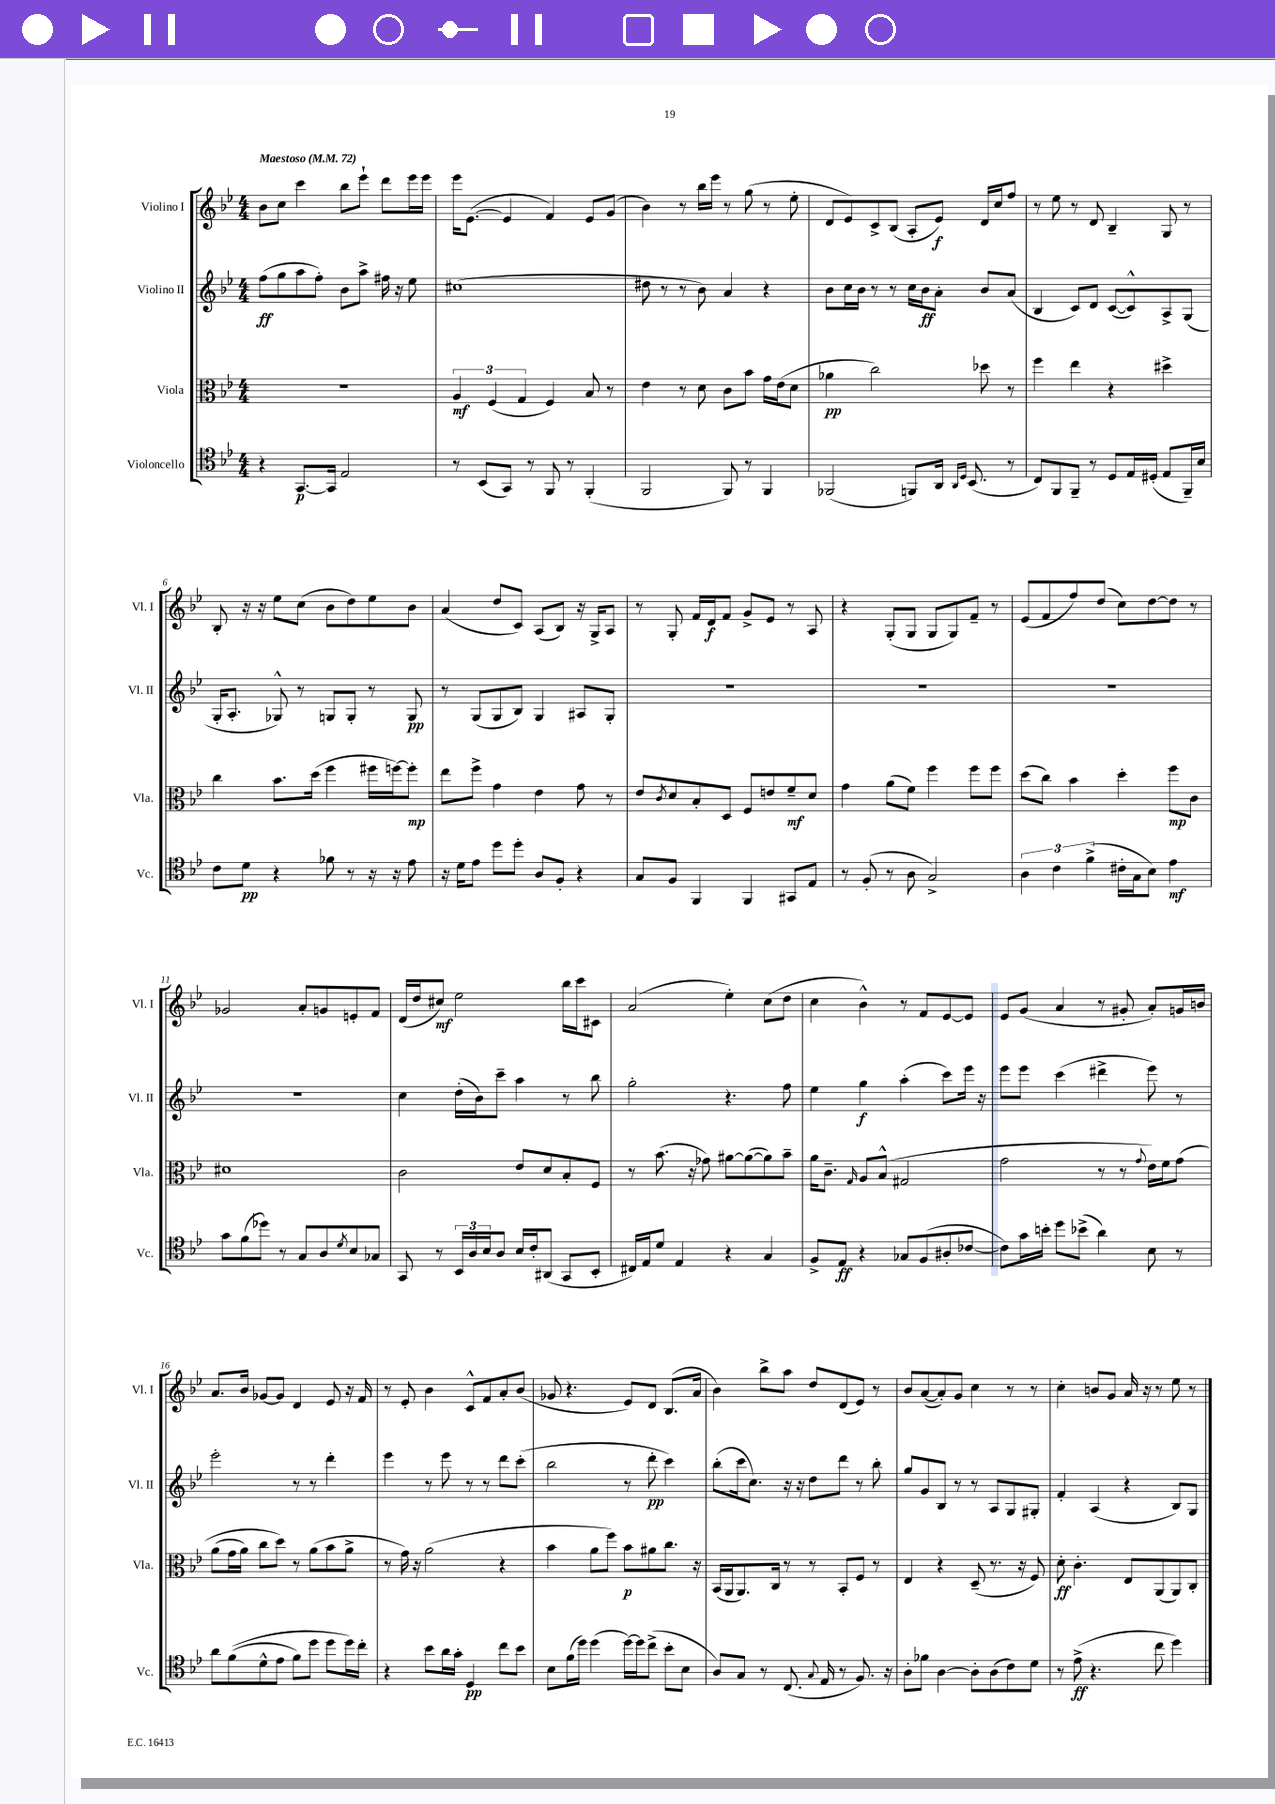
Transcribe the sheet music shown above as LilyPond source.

<<
\new StaffGroup <<
\new Staff = "s0" \with { instrumentName = "Violino I" shortInstrumentName = "Vl. I" } {
    \clef treble \key bes \major \numericTimeSignature \time 4/4 \tempo "Maestoso" 4 = 72
    bes'8 c''8 c'''4 bes''8 ees'''8-! d'''8 ees'''16 ees'''16 |
    ees'''16 ees'8.~( ees'4 f'4) ees'8 g'8( |
    bes'4) r8 bes''16 ees'''16 r8 g''8( r8 ees''8-. |
    d'8 ees'8) c'8-> bes8( a8-. ees'8\f) d'16 c''16 f''8 |
    r8 ees''8 r8 d'8 bes4-- g8 r8 |
    bes8-. r16 r16 ees''8 c''8( bes'8 d''8) ees''8 bes'8 |
    a'4( d''8 c'8) a8( bes8) r16 g16-> a8 |
    r8 g8-. f'16 d'16\f f'8 g'8-> ees'8 r8 a8 |
    r4 g8-.( g8 g8 g8) f'8-- r8 |
    ees'8( f'8 f''8) d''8( c''8) d''8~ d''8 r8 |
    ges'2 a'8-. g'8 e'8-. f'8 |
    d'16( d''16 cis''8\mf) ees''2 bes''16 c'''16 cis'8 |
    a'2( ees''4-.) c''8( d''8 |
    c''4 bes'4-^) r8 f'8 ees'8~ ees'8 |
    ees'8 g'8( a'4 r8 gis'8-. a'8-.) g'16 b'16 |
    a'8. bes'16 ges'8~ ges'8 d'4 ees'8 r16 f'16 |
    r8 ees'8-. bes'4 c'8-^ f'8 a'8-. bes'8( |
    ges'8 r4. ees'8) d'8 bes8.( a'16 |
    bes'4) bes''8-> a''8 d''8 d'8( ees'8) r8 |
    bes'8 a'8~( a'8-.) g'8 c''4 r8 r8 |
    c''4-. b'8 g'8 a'16 r16 r8 ees''8 r8 \bar "|." |
}
\new Staff = "s1" \with { instrumentName = "Violino II" shortInstrumentName = "Vl. II" } {
    \clef treble \key bes \major \numericTimeSignature \time 4/4
    f''8\ff( g''8 a''8 f''8-.) bes'8 a''8-> fis''16 r16 ees''8 |
    cis''1( |
    dis''8 r8 r8 bes'8) a'4 r4 |
    bes'8 c''16 bes'16 r8 r8 c''16 bes'16\ff a'8-. bes'8 a'8( |
    bes4 c'8) d'8 c'8~( c'8-^) a8-> g8( |
    g16-. a8.-. ges8-^) r8 g8 g8-. r8 g8\pp |
    r8 g8( g8 bes8) g4 ais8 g8-. |
    R1 |
    R1 |
    R1 |
    R1 |
    c''4 d''16-.( bes'16) c'''8-- a''4 r8 bes''8 |
    g''2-. r4. f''8 |
    ees''4 g''4\f a''4-.( c'''8) ees'''16 r16 |
    ees'''8 ees'''8 c'''4( dis'''4-> ees'''8) r8 |
    ees'''2-. r8 r8 d'''4-. |
    ees'''4 r8 ees'''8 r8 r8 d'''8 c'''8-.( |
    bes''2 r8 d'''8-.\pp c'''4) |
    bes''8-.( c'''16 c''8.) r16 r16 d''8 d'''8 r8 bes''8-. |
    g''8 g'8 bes8 r8 r8 a8 g8 gis8-. |
    f'4-. a4( r4 bes8) g8 \bar "|." |
}
\new Staff = "s2" \with { instrumentName = "Viola" shortInstrumentName = "Vla." } {
    \clef alto \key bes \major \numericTimeSignature \time 4/4
    R1 |
    \tuplet 3/2 { a4\mf f4( g4 } f4) bes8 r8 |
    ees'4 r8 d'8 c'8 bes'8 g'16 ees'16( d'8 |
    aes'4\pp c''2) des''8 r8 |
    f''4 ees''4 r4 dis''4-> |
    c''4 bes'8. d''16( f''4 fis''16 f''16~) f''8-.\mp |
    ees''8 f''8-> g'4 ees'4 g'8 r8 |
    ees'8 \acciaccatura { c'8 } d'8 bes8-. d8 f8 e'8 f'8--\mf d'8 |
    g'4 a'8( f'8) f''4 f''8 f''8 |
    d''8( c''8) bes'4 d''4-. f''8\mp c'8 |
    dis'1 |
    c'2 ees'8 d'8 bes8-. f8 |
    r8 bes'8.( r16 ges'8) ais'8~ ais'8~( ais'8) bes'8-- |
    a'16 c'8.-- \grace { g16 } a8 bes8-^( gis2 |
    g'2 r8 r8 \appoggiatura { g'8 } ees'16) f'16 g'8\( |
    a'8( g'16 a'16) c''8 d''8\) r8 a'8( bes'8 a'8-> |
    r8 g'16) r16 a'2( r4 |
    bes'4 a'8 f''8) bes'8\p ais'8 c''8. r16 |
    bes,16( a,16 a,8.) c16 r8 r8 bes,8-. f8 r8 |
    ees4 r4 d8--( r8. r16 f8) |
    d'8-.\ff c'4.-. ees8 a,8( a,8) c8-. \bar "|." |
}
\new Staff = "s3" \with { instrumentName = "Violoncello" shortInstrumentName = "Vc." } {
    \clef tenor \key bes \major \numericTimeSignature \time 4/4
    r4 g,8.~\p g,16 ees2 |
    r8 bes,8( g,8) r8 f,8 r8 f,4-.( |
    f,2 f,8) r8 f,4 |
    fes,2( f,8) a,16 \grace { a,16 d16 } bes,8.( r8 |
    c8) f,8 f,8-- r8 d8 ees16 dis16-.( ees8 f,16--) bes16 |
    c'8 d'8\pp r4 fes'8 r8 r16 r16 ees'8 |
    r16 d'16 ees'8 d''8 d''8-. a8 f8-. r4 |
    g8 f8 f,4 f,4 gis,8 ees8 |
    r8 f8-.( r8 a8 g2->) |
    \tuplet 3/2 { a4 c'4 f'4->( } cis'16-. g16 bes8) ees'4\mf |
    g'8 f'8( des''8) r8 g8 a8 \acciaccatura { d'8 } bes8 ges8 |
    g,8 r8 \tuplet 3/2 { bes,16 a16 bes16 } a8 bes16 c'16-. ais,8( g,8 bes,8-. |
    cis16) ees16 d'8 ees4 r4 g4 |
    f8-> ees8\ff r4 ges8 f8( ais8-. ces'8~ |
    ces'8) g'16 b'16-. d''8 bes'8->( a'4) bes8 r8 |
    a'8 f'8(\( d'8-^ ees'8 f'8) d''8 d''8 d''16\) c''16-. |
    r4 bes'8 a'16 g'16-. d4\pp c''8 bes'8 |
    bes8 f'16( d''16) d''4( d''16~) d''16 c''8->( bes'8-. bes8 |
    a8) g8 r8 c8.( \appoggiatura { g8 } ees16 r8 f8.) r16 |
    a8-. fes'8 a4~ a8-. a8( c'8) d'8 |
    r8 ees'8->\ff( r4. c''8 d''4) \bar "|." |
}
>>
>>
